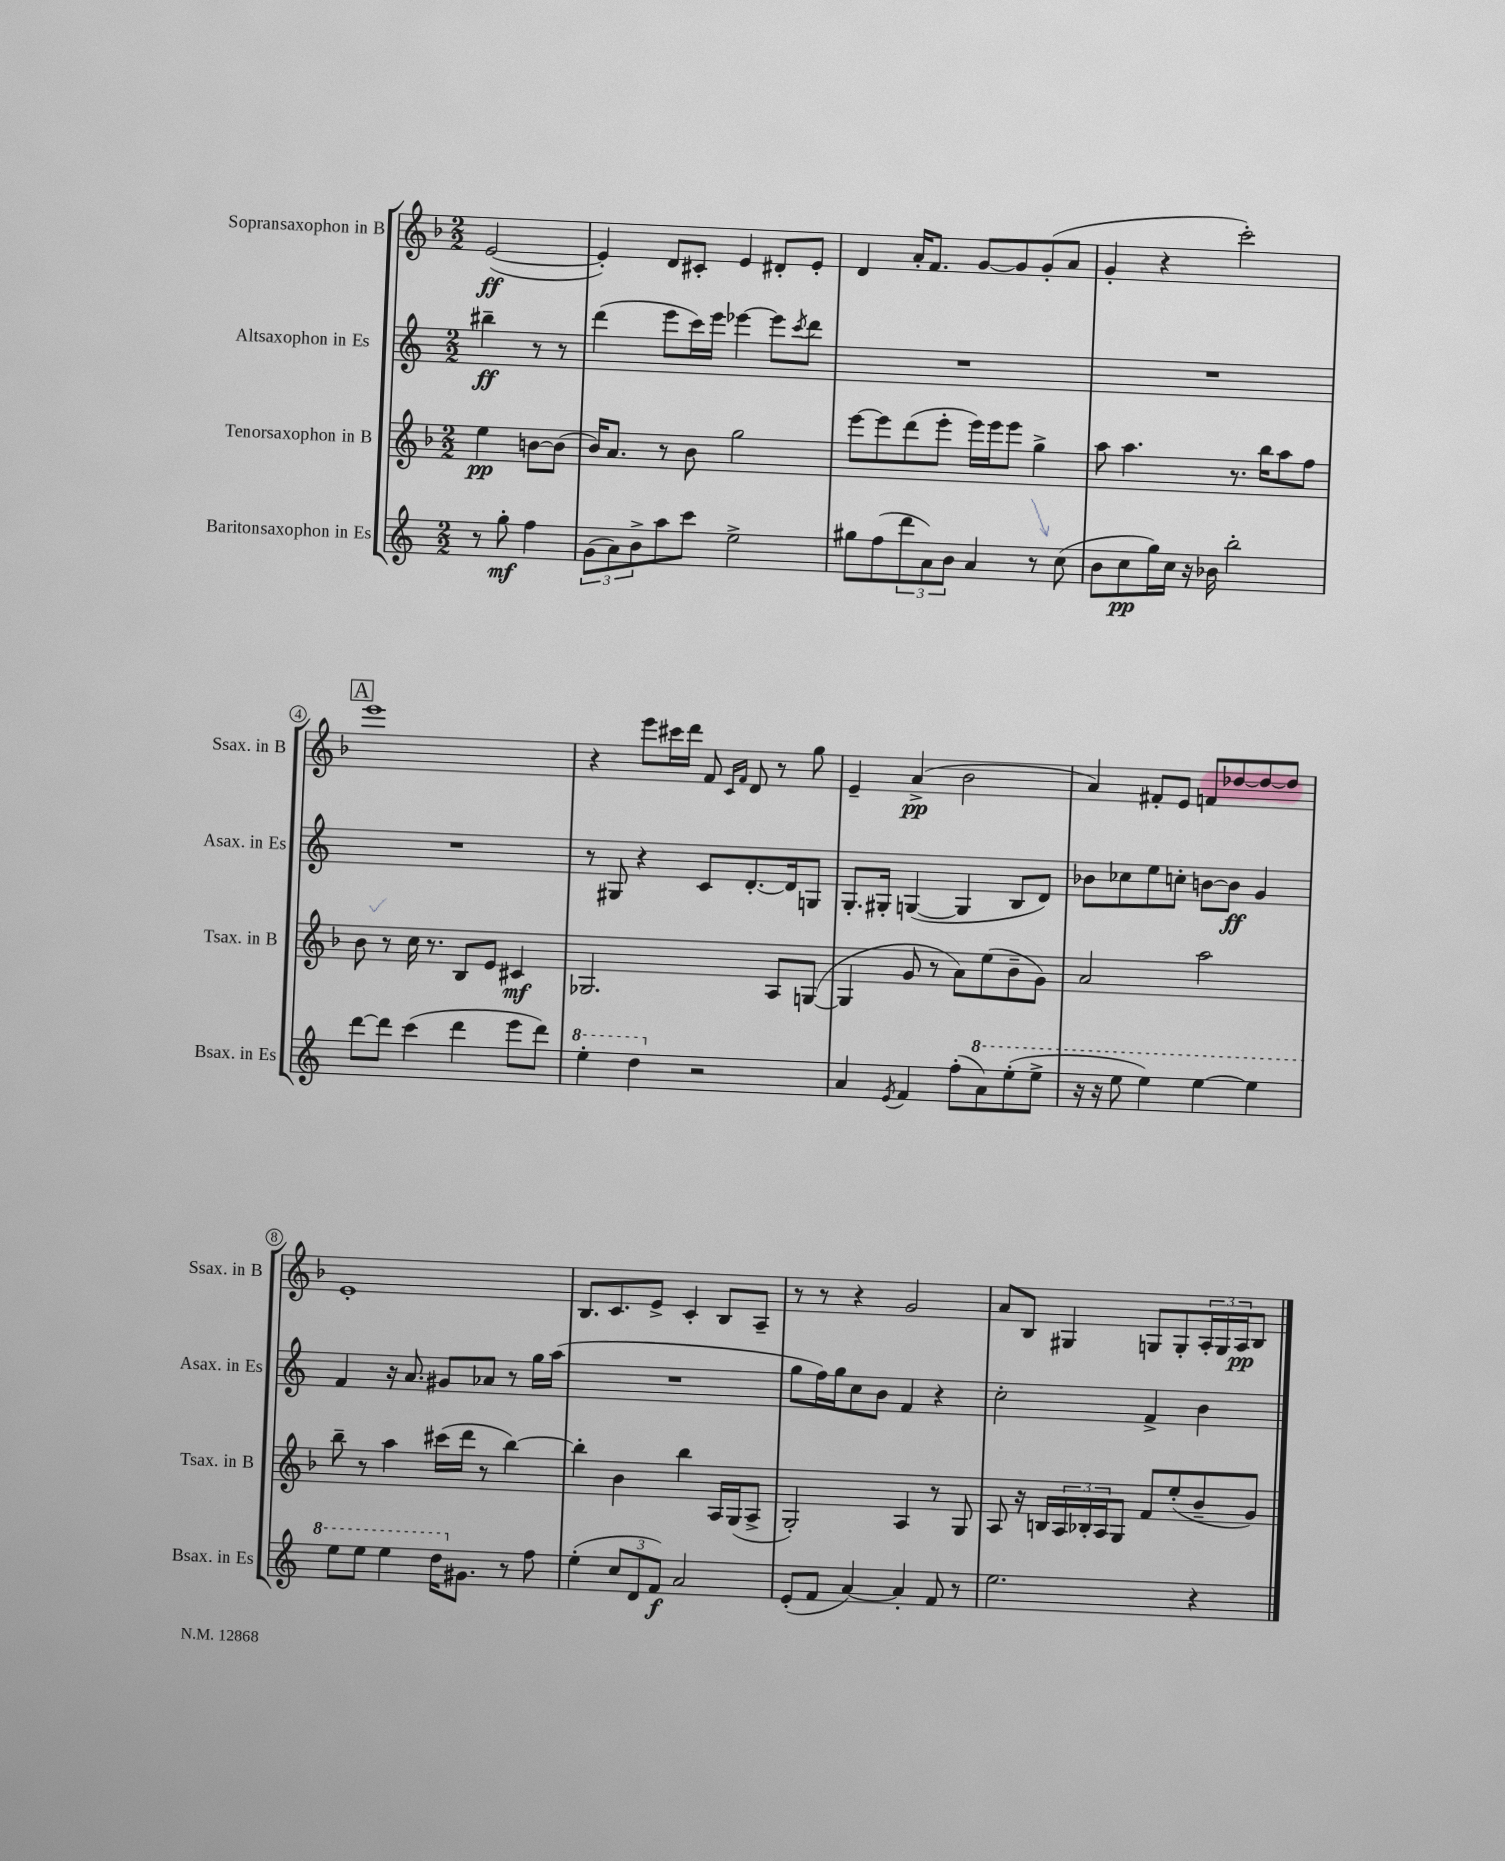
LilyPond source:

<<
\new StaffGroup <<
\new Staff = "s0" \with { instrumentName = "Sopransaxophon in B" shortInstrumentName = "Ssax. in B" } {
    \clef treble \key f \major \numericTimeSignature \time 2/2 \partial 2
    e'2~\ff( |
    e'4-.) d'8 cis'8-. e'4 dis'8-. e'8-. |
    d'4 a'16-. f'8. g'8~ g'8 g'8-.( a'8 |
    g'4-. r4 c'''2-.) |
    \mark \markup { \box "A" } e'''1 |
    r4 e'''8 cis'''16 d'''16 f'8 \grace { c'16 f'16 } d'8 r8 g''8 |
    e'4-- a'4->\pp( bes'2 |
    a'4) fis'8-. e'8 f'8 des''8~ des''8~ des''8 |
    e'1-. |
    bes8. c'8. e'8-> c'4-. bes8 a8-- |
    r8 r8 r4 g'2 |
    a'8 bes8 gis4 g8 g8-. \tuplet 3/2 { a16-. g16 a16\pp } bes8 \bar "|." |
}
\new Staff = "s1" \with { instrumentName = "Altsaxophon in Es" shortInstrumentName = "Asax. in Es" } {
    \clef treble \key c \major \numericTimeSignature \time 2/2 \partial 2
    bis''4--\ff r8 r8 |
    d'''4( e'''8 c'''16) e'''16 ees'''4~ ees'''8 \acciaccatura { c'''8 } d'''8 |
    R1 |
    R1 |
    \mark \markup { \box "A" } R1 |
    r8 gis8 r4 c'8 d'8.~-. d'16 g8 |
    g8.-. gis16-. g4~( g4 b8 d'8) |
    bes'8 ces''8 e''8 c''8-. b'8~ b'8\ff g'4 |
    f'4 r16 a'8. gis'8 aes'8 r8 g''16 a''16( |
    R1 |
    g''8 f''16) g''16 c''8 b'8 f'4 r4 |
    c''2-. f'4-> b'4 \bar "|." |
}
\new Staff = "s2" \with { instrumentName = "Tenorsaxophon in B" shortInstrumentName = "Tsax. in B" } {
    \clef treble \key f \major \numericTimeSignature \time 2/2 \partial 2
    e''4\pp b'8~ b'8( |
    bes'16) a'8. r8 bes'8 g''2 |
    e'''8~ e'''8 d'''8( e'''8-. e'''16) e'''16 e'''8 g''4-> |
    a''8 a''4. r8. bes''16 a''8 f''8 |
    \mark \markup { \box "A" } bes'8 r8 c''16 r8. bes8 e'8 cis'4\mf |
    ges2. a8 g8~( |
    g4 g'8 r8 a'8) e''8( bes'8-- g'8) |
    a'2 a''2 |
    bes''8-- r8 a''4 cis'''16( d'''16 r8 bes''4~) |
    bes''4-. bes'4 bes''4 a16 g16( a8-> |
    g2-.) a4 r8 g8 |
    a8 r16 b16 \tuplet 3/2 { a16 bes16-. a16 } g8 f'8 e''8-.( bes'8-- g'8) \bar "|." |
}
\new Staff = "s3" \with { instrumentName = "Baritonsaxophon in Es" shortInstrumentName = "Bsax. in Es" } {
    \clef treble \key c \major \numericTimeSignature \time 2/2 \partial 2
    r8 g''8-.\mf f''4 |
    \tuplet 3/2 { g'8( a'8) b'8-> } a''8 c'''8 e''2-> |
    gis''8 f''8( \tuplet 3/2 { d'''8 a'8) b'8 } a'4 r8 c''8( |
    b'8 c''8\pp g''16) c''16 r16 bes'16 b''2-. |
    \mark \markup { \box "A" } d'''8~ d'''8 c'''4( d'''4 e'''8 d'''8) |
    \ottava #1 e'''4-. d'''4 \ottava #0 r2 |
    a'4 \acciaccatura { e'8 } f'4 f''8-.( \ottava #1 a''8) e'''8-.( e'''8-> |
    r16 r16 e'''8 e'''4) e'''4~ e'''4 |
    e'''8 e'''8 e'''4 d'''16 \ottava #0 gis'8. r8 f''8 |
    e''4-.( \tuplet 3/2 { c''8 d'8 f'8\f) } a'2 |
    e'8-.( f'8 a'4~) a'4-. f'8 r8 |
    e''2. r4 \bar "|." |
}
>>
>>
\layout { \context { \Score \override BarNumber.stencil = #(make-stencil-circler 0.1 0.3 ly:text-interface::print) } }
